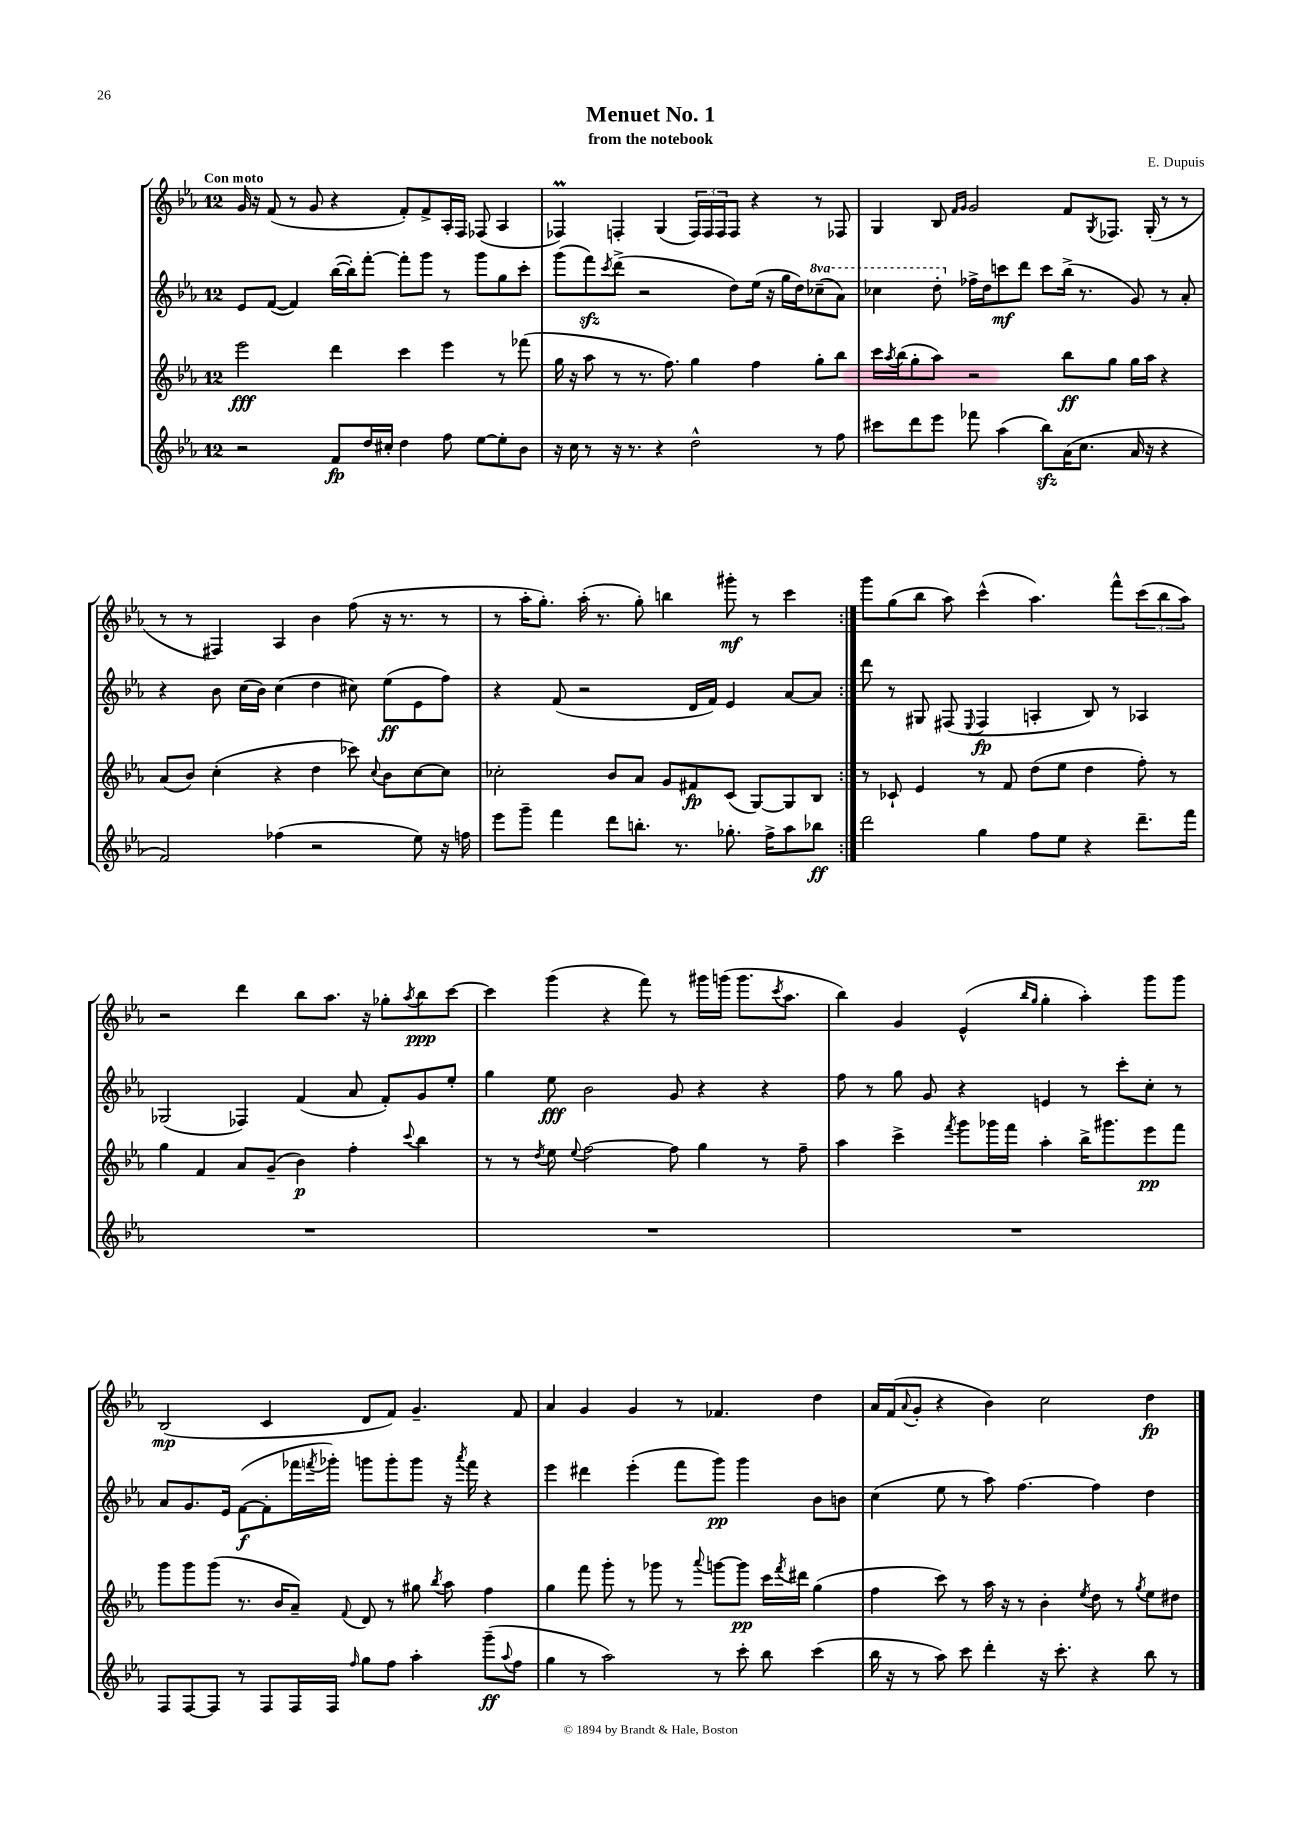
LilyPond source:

\header { title = "Menuet No. 1" composer = "E. Dupuis" subtitle = "from the notebook" }
<<
\new StaffGroup <<
\new Staff = "s0" {
    \clef treble \key ees \major \once \override Staff.TimeSignature.style = #'single-digit \time 12/8 \tempo "Con moto"
    \repeat volta 2 { g'16 r16 f'8( r8 g'8 r4 f'8-.) f'8-> aes16-. f16 fes8( aes4 |
    fes4\prall) f4-. g4( \tuplet 3/2 { f16) f16 f16 } f8 r4 r8 fes8 |
    g4 bes8 \grace { f'16 g'16 } g'2 f'8 \acciaccatura { g8 } fes8. g16-.( r8 r8 |
    r8 r8 fis4) aes4 bes'4 f''8( r16 r8. r8 |
    r8 aes''16-. g''8.-.) aes''16-.( r8. g''8-.) b''4 gis'''8-.\mf r8 c'''4 | }
    g'''8 g''8( bes''8 aes''8) c'''4-^( aes''4.) f'''8-^ \tuplet 3/2 { c'''8( bes''8 aes''8) } |
    r2 d'''4 bes''8 aes''8. r16 ges''8-. \acciaccatura { aes''8 } bes''8\ppp c'''8~ |
    c'''4 g'''4( r4 f'''8) r8 gis'''16 g'''16( g'''8. \acciaccatura { c'''8 } aes''8. |
    bes''4) g'4 ees'4-^( \grace { bes''16 g''16 } g''4-. aes''4-.) g'''8 g'''8 |
    bes2\mp( c'4 d'8 f'8) g'4.-- f'8 |
    aes'4 g'4 g'4 r8 fes'4. d''4 |
    aes'16 f'16( \appoggiatura { aes'8 } g'8-. r4 bes'4) c''2 d''4\fp \bar "|." |
}
\new Staff = "s1" {
    \clef treble \key ees \major \once \override Staff.TimeSignature.style = #'single-digit \time 12/8 \set Staff.ottavationMarkups = #ottavation-simple-ordinals
    \repeat volta 2 { ees'8 f'8~( f'4) bes''16~( bes''16-.) f'''8~-. f'''8-. g'''8 r8 g'''8 g''8 c'''8-. |
    g'''8( f'''8\sfz) \acciaccatura { c'''8 } d'''8->( r2 d''8) ees''16( r16 g''16 d''16) \ottava #1 ces'''8--( aes''8) |
    ces'''4 d'''8-. \ottava #0 fes''16-> d''16 c'''8\mf d'''8 c'''8 bes''16->( r8. g'8) r8 aes'8-. |
    r4 bes'8 c''16( bes'16) c''4( d''4 cis''8) ees''8\ff( ees'8 f''8) |
    r4 f'8( r2 d'16 f'16) ees'4 aes'8~ aes'8 | }
    d'''8 r8 gis8 fis8( \appoggiatura { ees8 } fis4\fp a4-. bes8) r8 aes4 |
    ges2( fes4) f'4( aes'8 f'8-.) g'8 ees''8-. |
    g''4 ees''8\fff bes'2 g'8 r4 r4 |
    f''8 r8 g''8 g'8 r4 e'4 r8 c'''8-. c''8-. r8 |
    aes'8 g'8. ees'16 f'8~\f( f'8-. fes'''16 \acciaccatura { f'''8 } ges'''16-.) g'''8 g'''8-. g'''8 r16 \acciaccatura { aes'''8 } f'''16 r4 |
    ees'''4 dis'''4 ees'''4-.( f'''8 g'''8\pp) g'''4 bes'8 b'8 |
    c''4( ees''8 r8 aes''8) f''4.~ f''4 d''4 \bar "|." |
}
\new Staff = "s2" {
    \clef treble \key ees \major \once \override Staff.TimeSignature.style = #'single-digit \time 12/8
    \repeat volta 2 { ees'''2\fff d'''4 c'''4 ees'''4 r8 fes'''8( |
    g''16 r16 aes''8 r8 r8. f''8.) g''4 f''4 g''8-. bes''8 |
    c'''16 \acciaccatura { aes''8 } bes''16( g''8-. aes''8) r2 bes''8\ff g''8 g''16 aes''16 r4 |
    aes'8( bes'8) c''4-.( r4 d''4 ces'''8) \appoggiatura { c''8 } bes'8 c''8~ c''8 |
    ces''2-. bes'8 aes'8 g'8 fis'8\fp c'8( g8~) g8 bes8 | }
    r8 ces'8-! ees'4 r8 f'8 d''8( ees''8 d''4 f''8-.) r8 |
    g''4 f'4 aes'8 g'8--( bes'4\p) f''4-. \appoggiatura { c'''8 } bes''4 |
    r8 r8 \acciaccatura { d''8 } ees''8 \appoggiatura { ees''8 } f''2~ f''8 g''4 r8 f''8-- |
    aes''4 c'''4-> \acciaccatura { f'''8 } g'''8 ges'''16 f'''16 aes''4-. bes''16-> gis'''8. ees'''8\pp f'''8 |
    g'''8 g'''8 g'''8( r8. bes'16 aes'8--) \appoggiatura { f'8 } d'8 r8 gis''8 \acciaccatura { bes''8 } aes''8 f''4 |
    g''4 f'''8 g'''8-. r8 ges'''8 r8 \appoggiatura { aes'''8 } g'''8~ g'''8\pp c'''16 \acciaccatura { f'''8 } dis'''16 g''4( |
    f''4 c'''8) r8 aes''16 r16 r8 bes'4-. \acciaccatura { ees''8 } d''8 r8 \acciaccatura { g''8 } ees''8 dis''8 \bar "|." |
}
\new Staff = "s3" {
    \clef treble \key ees \major \once \override Staff.TimeSignature.style = #'single-digit \time 12/8
    \repeat volta 2 { r2 f'8\fp d''16 cis''16-. d''4 f''8 ees''8~ ees''8-. bes'8 |
    r16 c''16 r8 r16 r8. r4 d''2-^ r8 f''8 |
    cis'''8 d'''8 ees'''8 fes'''8 aes''4( bes''8\sfz) aes'16( c''8. aes'16 r16 r4 |
    f'2) fes''4( r2 ees''8) r16 f''16 |
    ees'''8 g'''8-- f'''4 d'''8 b''8.-. r8. ges''8.-. f''16-> aes''8 bes''8\ff | }
    d'''2 g''4 f''8 ees''8 r4 d'''8.-- f'''16 |
    R1. |
    R1. |
    R1. |
    f8 f8~ f8 r8 f8 f16 f16 \grace { f''16 } g''8 f''8 aes''4-. g'''8--\ff( \appoggiatura { aes''8 } f''8 |
    g''4 r8 aes''2) r8 c'''8-. bes''8 c'''4( |
    bes''16 r16 r8 aes''8) c'''8 d'''4-. r16 c'''8.-. r4 bes''8 r8 \bar "|." |
}
>>
>>
\layout { \context { \Score \remove "Bar_number_engraver" } }
